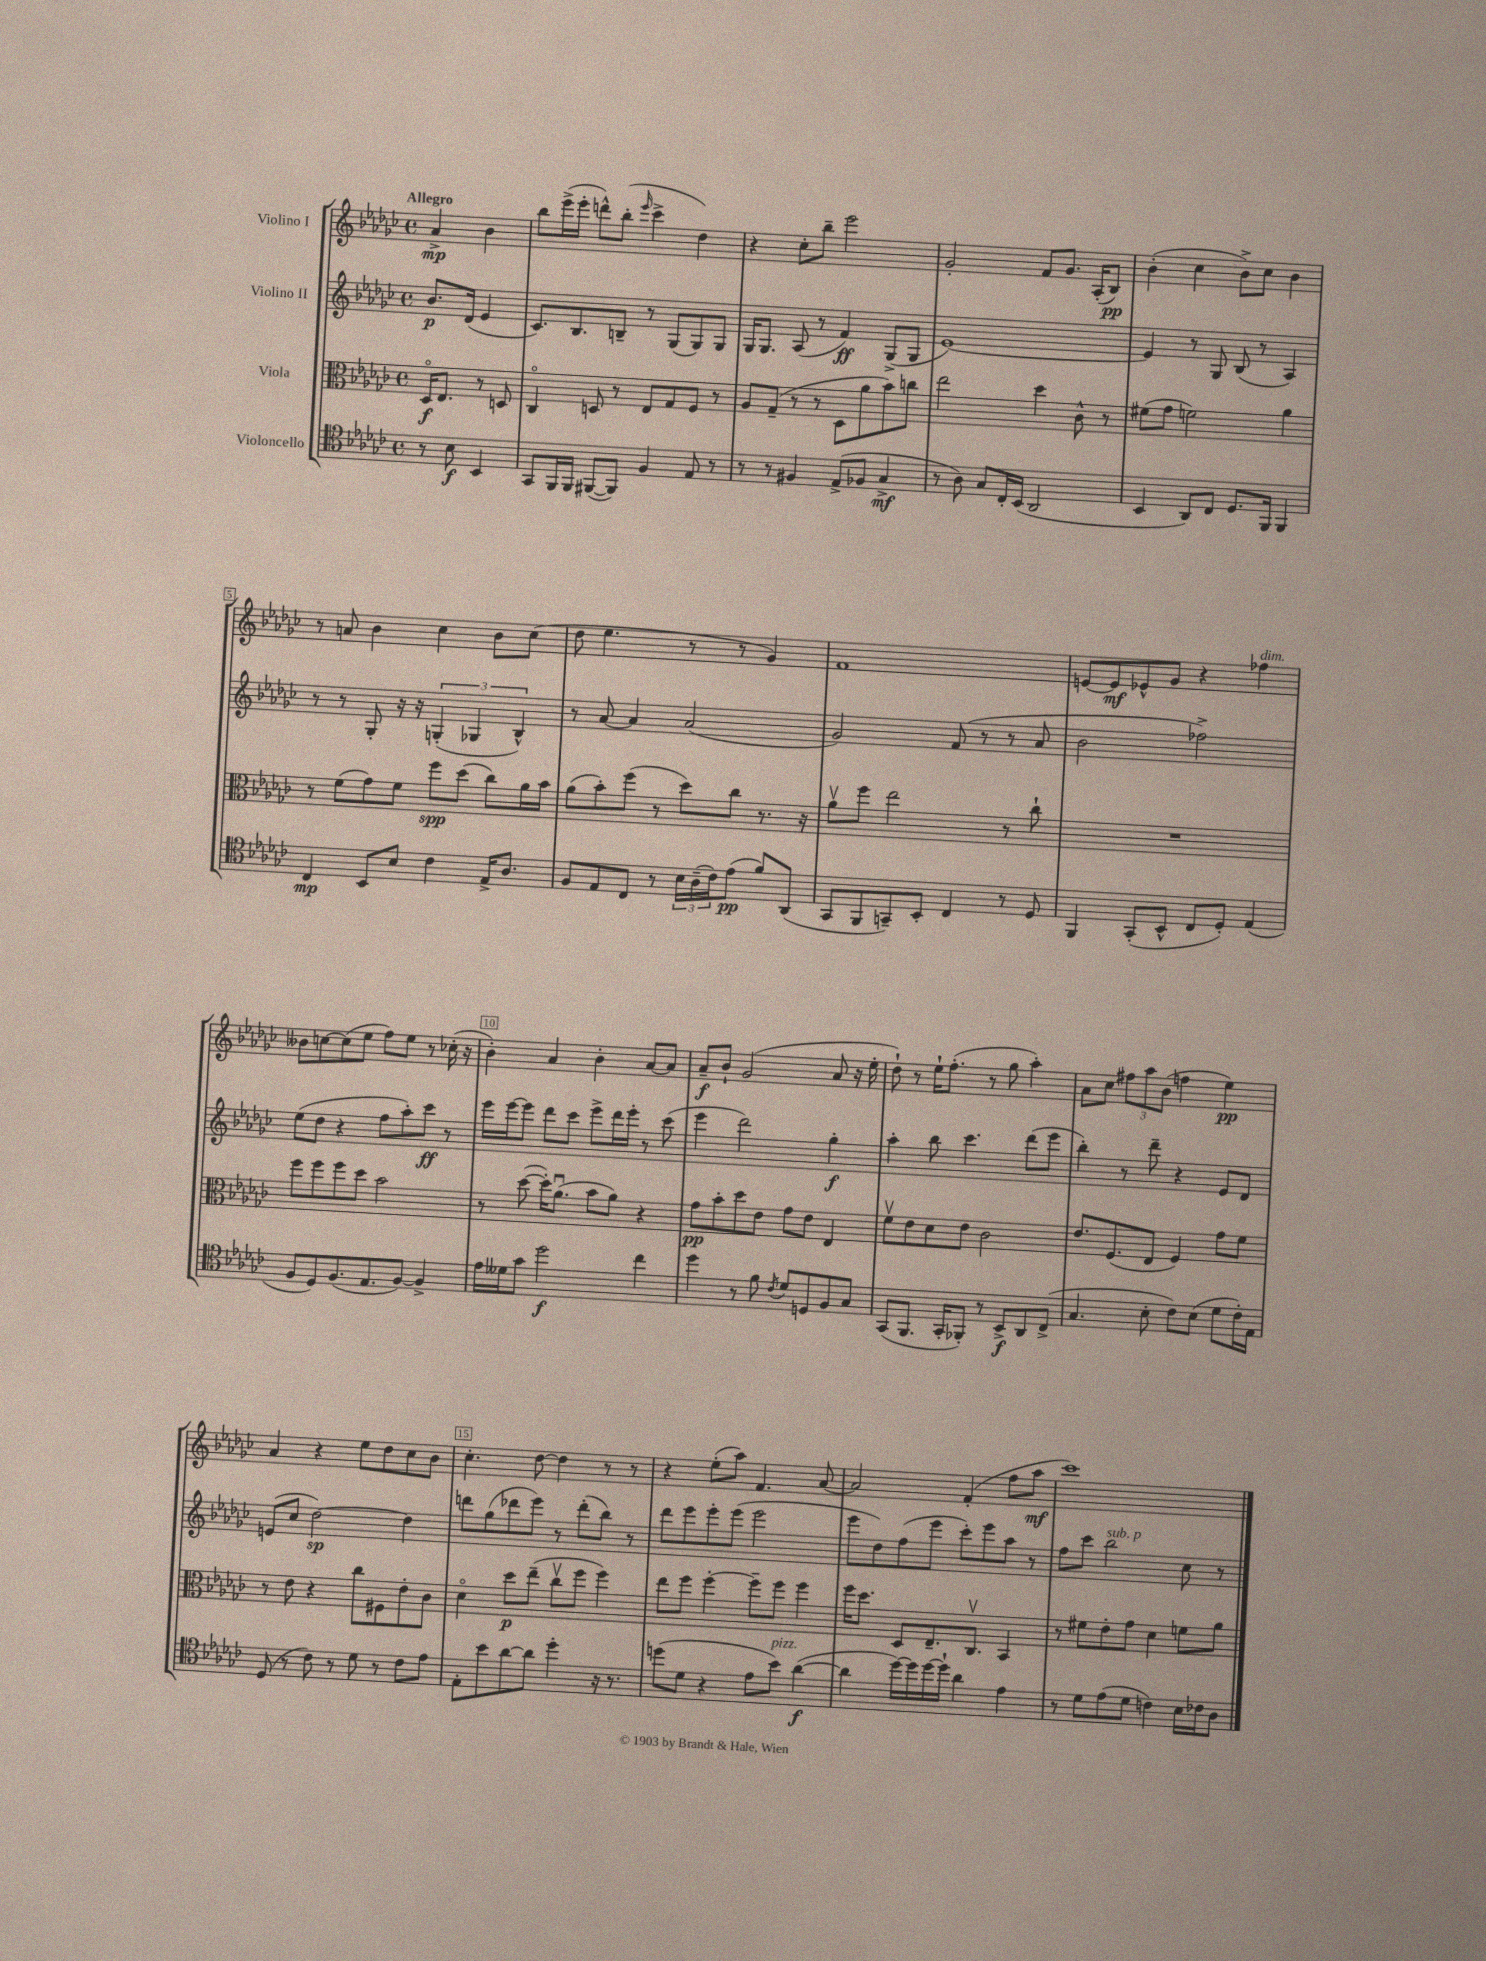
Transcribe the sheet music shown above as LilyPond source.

<<
\new StaffGroup <<
\new Staff = "s0" \with { instrumentName = "Violino I" } {
    \clef treble \key ges \major \defaultTimeSignature \time 4/4 \partial 2 \tempo "Allegro"
    aes'4->\mp bes'4 |
    bes''8 ees'''16->( ees'''16-. d'''8-^) bes''8-.( \grace { ees'''16 } ces'''4-> des''4) |
    r4 ces''8-. bes''8-- ees'''2 |
    ges'2-. f'8 ges'8. aes16-.( bes8\pp) |
    bes'4-.( ces''4 bes'8->) ces''8 bes'4 |
    r8 a'8 bes'4 ces''4 bes'8 ces''8( |
    des''8 ees''4. r8 r8 ges'4) |
    f'1 |
    e'8~ e'8\mf ees'8-^ ges'8 r4 fes''4^\markup { \italic "dim." } |
    beses'8 c''8~ c''8( ees''8 f''8) ees''8 r8 ces''16-.( r16 |
    bes'4-.) aes'4 bes'4-. aes'8~ aes'8 |
    aes'8--\f bes'8-! ges'2( aes'8 r16 ees''16-. |
    des''8-!) r8 ees''16-! f''8.-.( r8 ges''8 aes''4-.) |
    aes'8 ces''8 \tuplet 3/2 { fis''8 aes''8 bes'8( } f''4 ees''4\pp) |
    aes'4 r4 ees''8 des''8 ces''8 bes'8 |
    ces''4.-. des''8~ des''4 r8 r8 |
    r4 ees''8-.( aes''8) f'4. aes'8~ |
    aes'2 f'4-.( f''8 aes''8\mf |
    ces'''1) \bar "|." |
}
\new Staff = "s1" \with { instrumentName = "Violino II" } {
    \clef treble \key ges \major \defaultTimeSignature \time 4/4 \partial 2
    bes'8.\p des'16( ees'4 |
    ces'8.) bes8. b8-- r8 ges8( ges8) ges8 |
    ges16 ges8. aes8( r8 f'4\ff) ges8->( ges8 |
    ees'1~) |
    ees'4 r8 ges8 bes8( r8 aes4) |
    r8 r8 ges8-. r16 r16 \tuplet 3/2 { g4-.( ges4 bes4-^) } |
    r8 aes'8~ aes'4 aes'2( |
    ges'2) f'8( r8 r8 aes'8 |
    bes'2 fes''2->) |
    ees''8( des''8 r4 f''8 aes''8-.) ces'''8\ff r8 |
    ees'''16 ees'''16~ ees'''8 des'''8 ces'''8 ees'''8-> des'''16 ees'''16-. r8 ces'''8( |
    ees'''4 des'''2) ges''4-.\f |
    aes''4-. bes''8 ces'''4. des'''8( ees'''8 |
    bes''4-.) r8 des'''8-- r4 ees'8 des'8 |
    e'8( ces''8 des''2~\sp) des''4 |
    d'''8 ges''8( des'''8 ees'''8) r8 des'''8-.( bes''8) r8 |
    des'''8 ees'''8 ees'''8-. ees'''8( ees'''2 |
    ees'''8 des''8) f''8( ees'''8 ces'''8-.) ees'''8 aes''8 r8 |
    f''8 ces'''8 bes''2^\markup { \italic "sub. p" } ces''8 r8 \bar "|." |
}
\new Staff = "s2" \with { instrumentName = "Viola" } {
    \clef alto \key ges \major \defaultTimeSignature \time 4/4 \partial 2
    des16\flageolet\f ees8. r8 d8 |
    ces4\flageolet d8 r8 ees8 ges8 f8 r8 |
    aes8 ges8--( r8 r8 des8 aes'8 bes'8) c''8 |
    ees''2 des''4 ces'8-^ r8 |
    fis'8( ges'8 f'2) aes'4 |
    r8 f'8( ges'8) f'8 f''8\spp des''8( ces''8) aes'16 bes'16 |
    aes'8( bes'8-.) f''8( r8 des''8) ces''8 r8. r16 |
    aes'8\upbow f''8 ees''2 r8 ces''8-! |
    R1 |
    f''8 f''8 f''8 des''8 bes'2 |
    r8 des''8~( des''16-.) aes'8.\downbow( bes'8 aes'8) r4 |
    ges'8\pp bes'8-. des''8 ees'8 ges'8 ees'8 ees4 |
    f'8\upbow ees'8 des'8 ees'8 ces'2 |
    ees'8. f8.( ees8 f4) ges'8 f'8 |
    r8 ees'8 r4 ces''8 fis8 ees'8-. ces'8 |
    des'4\flageolet des''8\p ees''8--( ces''8\upbow f''8 f''4) |
    ees''8 f''8 f''4~-. f''8-- f''8 f''4 |
    f''16 des''8. des8 ees8.-- ces8.\upbow bes,4 |
    r8 fis'8 ees'8-. ges'8 des'4 f'8 aes'8 \bar "|." |
}
\new Staff = "s3" \with { instrumentName = "Violoncello" } {
    \clef tenor \key ges \major \defaultTimeSignature \time 4/4 \partial 2
    r8 bes8\f bes,4 |
    ges,8 f,16 f,16 fis,8~( fis,8) f4 ees8 r8 |
    r8 r8 fis4 ees8->( fes8 ges4->\mf |
    r8 aes8) ges8 ces16-. bes,16( aes,2 |
    bes,4 aes,8) ces8 des8. f,16 f,4 |
    ces4\mp bes,8 bes8 ces'4 ees16-> aes8. |
    f8 ees8 ces8 r8 \tuplet 3/2 { bes16 aes16--( ces'16) } ees'8\pp( f'8) aes,8( |
    ges,8 f,8 g,8--) bes,8-. ces4 r8 des8 |
    f,4 ges,8-.( bes,8-^ ces8 des8-.) ees4( |
    f8 des8) f8.( ees8. f8~) f4-> |
    ees'16 deses'16 ges'8 des''2\f ces''4 |
    des''4 r8 f'8 \acciaccatura { ces'8 } des'8 d8 f8 ges8 |
    ges,8( f,8. ges,16-. fes,8-.) r8 bes,8->\f aes,8 ces8->( |
    ges4. bes8-. ces'8) bes8( des'8 ces'16-.) ees16 |
    des8( r8 ces'8) r8 des'8 r8 ces'8 ees'8 |
    ees8-. bes'8 aes'8~ aes'8 des''4-. r16 r8. |
    d''8( des'8 r4 ees'8 bes'8^\markup { \italic "pizz." }) aes'4~\f( |
    aes'4 des''16~) des''16 des''16~ des''16-! aes'4 ees'4 |
    r8 des'8 ees'8( des'8 c'4) bes16 ces'16 aes8 \bar "|." |
}
>>
>>
\layout { \context { \Score \override BarNumber.break-visibility = ##(#f #t #t) barNumberVisibility = #(every-nth-bar-number-visible 5) \override BarNumber.stencil = #(make-stencil-boxer 0.1 0.3 ly:text-interface::print) } }
